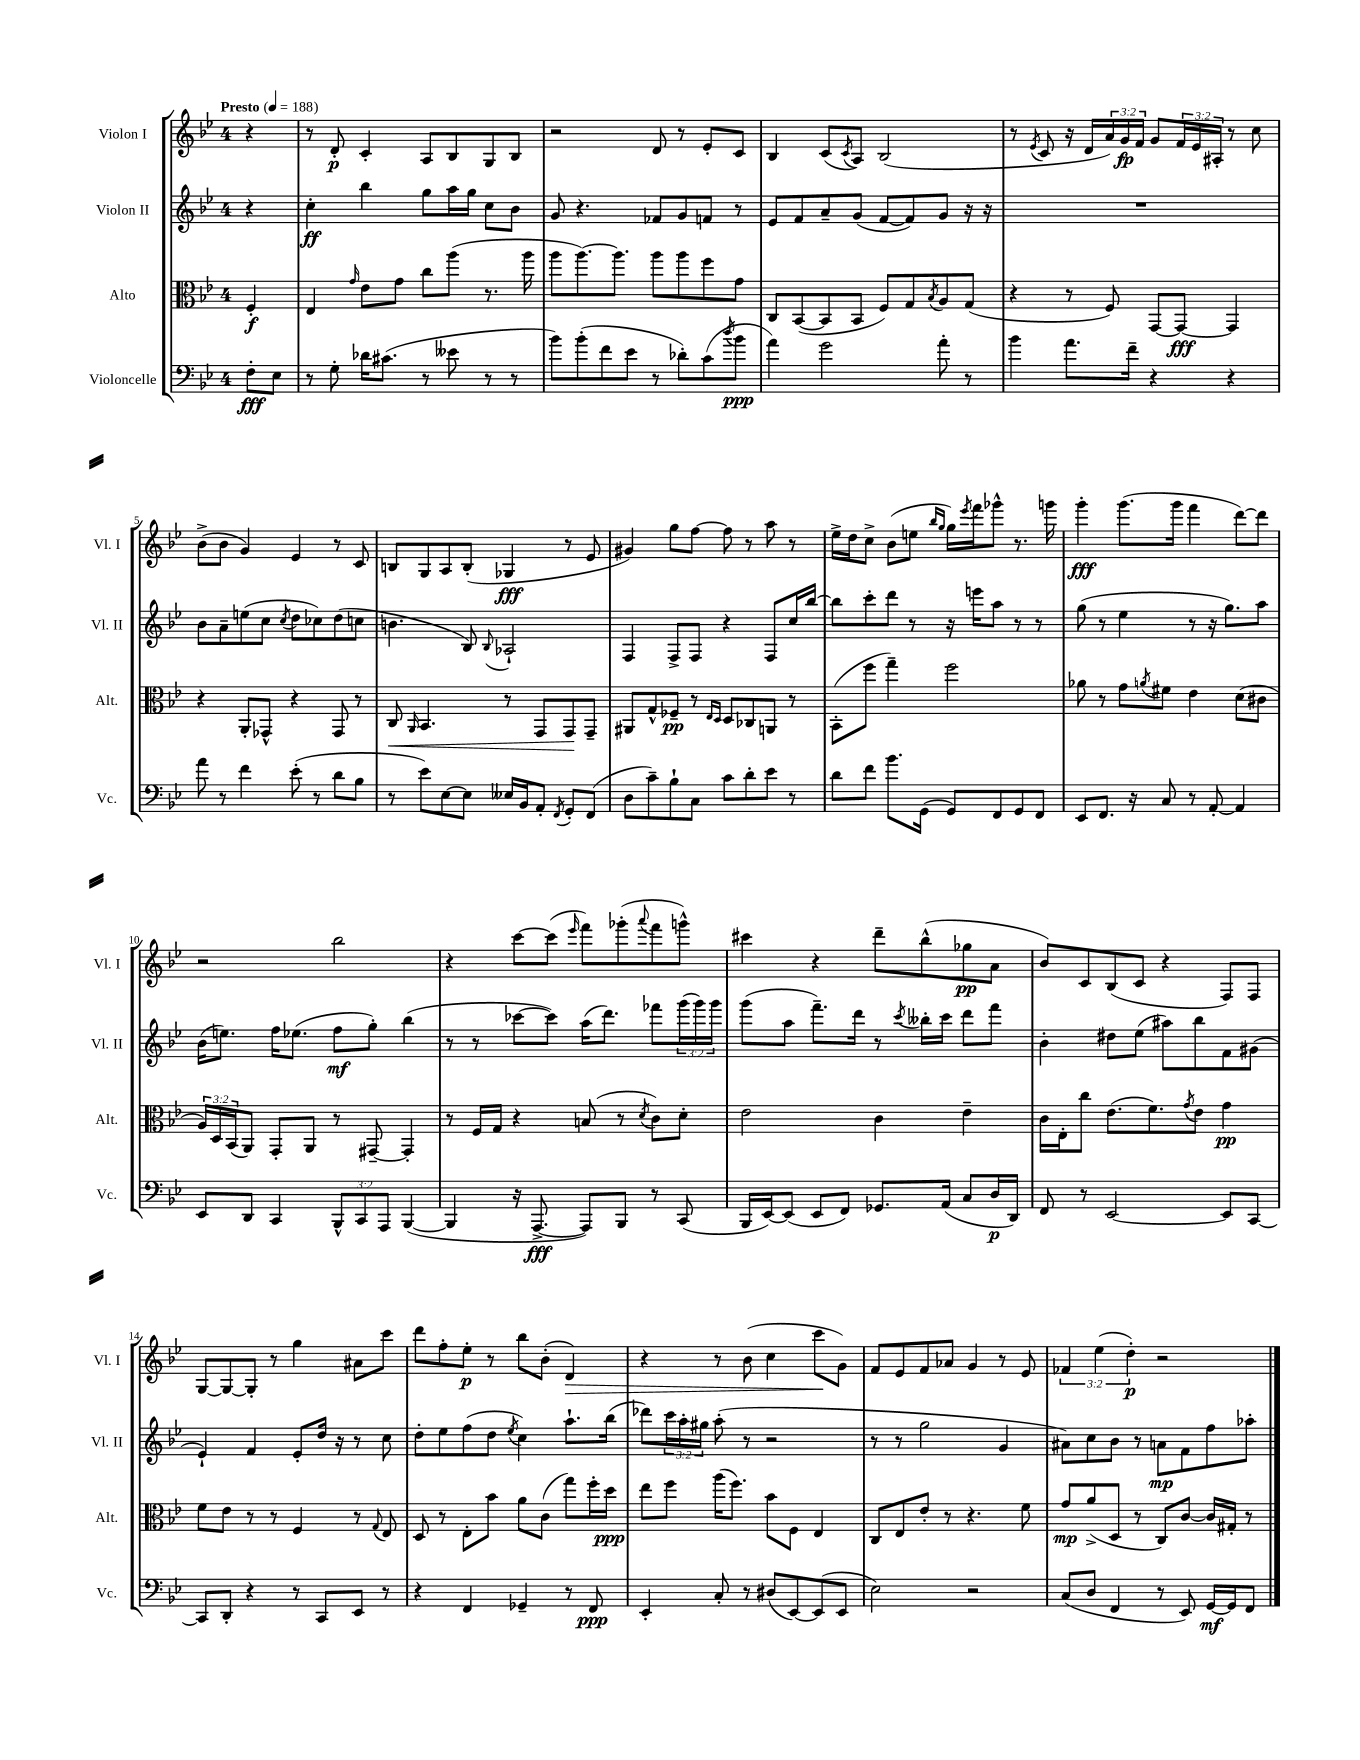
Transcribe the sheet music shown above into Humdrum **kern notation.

**kern	**kern	**kern	**kern
*staff4	*staff3	*staff2	*staff1
*clefF4	*clefC3	*clefG2	*clefG2
*k[b-e-]	*k[b-e-]	*k[b-e-]	*k[b-e-]
*M4/4	*M4/4	*M4/4	*M4/4
*MM188	*MM188	*MM188	*MM188
8F'	4F'	4r	4r
8E-	.	.	.
=	=	=	=
8r	4E-	4cc'	8r
8G'	.	.	8d'
.	16qqg	.	.
16d-	8e-	4bb-	4c'
(8.c#	.	.	.
.	8g	.	.
8r	8cc	8gg	8A
8e--	(8aa	16aa	8B-
.	.	16gg	.
8r	8.r	8cc	8G
8r	.	8b-	8B-
.	16aa	.	.
=	=	=	=
8b-)	8aa	8g	2r
(8b-'	[8.aa)	4.r	.
8f	.	.	.
.	8.aa]	.	.
8e-	.	.	.
8r	8aa	8f-	8d
8d-')	8aa	8g	8r
(8c	8ff	8f	8e-'
8qdd	.	.	.
8b-	8g	8r	8c
=	=	=	=
4a)	8C	8e-	4B-
.	([8BB-	8f	.
2g	8BB-]	8a~	(8c
.	.	.	8qc
.	8BB-	(8g	8A)
.	8F)	[8f	(2B-
.	8G	8f])	.
.	8qB-	.	.
8a'	8A	8g	.
8r	(8G	16r	.
.	.	16r	.
=	=	=	=
4b-	4r	1r	8r
.	.	.	8qe-
.	.	.	8c
8.a	8r	.	16r
.	.	.	16d
.	8F)	.	24a)
.	.	.	24g
16f~	.	.	.
.	.	.	24f
4r	[8GG	.	8g
.	8GG_	.	24f
.	.	.	24e-
.	.	.	24A#'
4r	4GG]	.	8r
.	.	.	8cc
=	=	=	=
8a	4r	8b-	(8b-^
8r	.	8a~	8b-
4f	8AA'	(8ee	4g)
.	8GG-^^	8cc	.
.	.	8qcc	.
(8e-'	4r	8dd	4e-
8r	.	8cc-)	.
8d	8GG-	(8dd	8r
8B-	8r	8cc	8c
=	=	=	=
8r	8C	4.b	8B
.	16qqAA	.	.
8e-)	4.BB-	.	8G
[8E-	.	.	8A
8E-]	.	8B-)	(8B'
.	.	8qqB-	.
16E--	8r	2A-`	4G-
16BB-	.	.	.
8AA'	8GG	.	.
8qFF	.	.	.
8GG'	8GG	.	8r
(8FF	8GG~	.	8e-
=	=	=	=
8D	8AA#	4F	4g#)
8c~)	8G^^	.	.
8B-`	8F-~	8F^	8gg
8C	8r	8F	[8ff
.	16qqE-	.	.
.	16qqD	.	.
8c	8D	4r	8ff]
8d'	8C-	.	8r
8e-	8AA	8F	8aa
8r	8r	16cc	8r
.	.	[16bb-	.
=	=	=	=
8d	(8BB-'	8bb-]	16ee-^
.	.	.	16dd
8f	8ff	8ccc'	8cc^
8.b-	4gg~)	8ddd	(8b-
.	.	8r	8ee
(16GG	.	.	.
.	.	.	16qqbb-
.	.	.	16qqgg
8GG)	2ff	16r	16gg)
.	.	.	8qeee-
.	.	16eee	16fff
8FF	.	8aa	8ggg-^^
8GG	.	8r	8.r
8FF	.	8r	.
.	.	.	16ggg
=	=	=	=
8EE-	8a-	(8gg	4ggg'
8.FF	8r	8r	.
.	8g	4ee-	(8.ggg
16r	.	.	.
.	8qa	.	.
8C	8f#	.	.
.	.	.	16ggg
8r	4e-	8r	4fff
[8AA'	.	16r	.
.	.	8.gg)	.
4AA]	(8d	.	[8ddd)
.	8c#	8aa	8ddd]
=	=	=	=
8EE-	24A)	(16b-	2r
.	24D	.	.
.	.	8.ee)	.
.	(24BB-	.	.
8DD	8AA)	.	.
4CC	8GG'	16ff	.
.	.	(8.ee-	.
.	8AA	.	.
12BBB-^^	8r	8ff	2bb-
12CC	.	.	.
.	[8GG#~	8gg')	.
12AAA	.	.	.
([4BBB-	4GG#']	(4bb-	.
=	=	=	=
4BBB-]	8r	8r	4r
.	16F	8r	.
.	16G	.	.
16r	4r	[8ccc-	[8ccc
[8.AAA^	.	.	.
.	.	8ccc-])	(8ccc]
.	.	.	16qqeee-
8AAA])	(8B	(16aa	8fff)
.	.	8.ddd)	.
8BBB-	8r	.	(8ggg-'
.	8qd	.	8qqaaa
8r	8c)	8fff-	8fff
(8CC	8d'	(24ggg	8ggg^^)
.	.	24ggg)	.
.	.	24ggg	.
=	=	=	=
16BBB-	2e-	(8ggg	4ccc#
[16EE-)	.	.	.
(8EE-]	.	8aa	.
8EE-	.	8.fff~)	4r
8FF)	.	.	.
.	.	16ddd	.
8.GG-	4c	8r	8ddd~
.	.	8qccc	.
.	.	16bb--'	(8bb-^^
(16AA	.	16ccc	.
8C	4e-~	8ddd	8gg-
16D	.	8fff	8a
16DD)	.	.	.
=	=	=	=
8FF	16c	4b-'	8b-)
.	16E-'	.	.
8r	8cc	.	8c
[2EE-	(8.e-	8dd#	(8B-
.	.	(8ee-	8c
.	8.f)	.	.
.	.	8aa#)	4r
.	8qg	.	.
.	8e-	8bb-	.
8EE-]	4g	8f	8F)
[8CC	.	(8g#	8F
=	=	=	=
8CC]	8f	4e-`)	[8G
8DD'	8e-	.	8G_
4r	8r	4f	8G']
.	8r	.	8r
8r	4F	8e-'	4gg
8CC	.	16dd	.
.	.	16r	.
8EE-	8r	8r	8a#
.	8qqG	.	.
8r	8E-	8cc	8ccc
=	=	=	=
4r	8D	8dd'	8ddd
.	8r	8ee-	8ff'
4FF	8E-'	(8ff	8ee-'
.	8b-	8dd	8r
.	.	8qee-	.
4GG-~	8a	4cc)	8bb-
.	(8c	.	(8b-'
8r	8gg)	8.aa`	4d)
8FF	16ff'	.	.
.	16dd	(16bb-	.
=	=	=	=
4EE-'	8ee-	8ddd-)	4r
.	8ff	24ccc	.
.	.	24aa'	.
.	.	24gg#	.
8C'	(16aa	(8aa'	8r
.	8.ff)	.	.
8r	.	8r	(8b-
(8D#	8b-	2r	4cc
[8EE-)	8F	.	.
(8EE-]	4E-	.	8ccc
8EE-	.	.	8g)
=	=	=	=
2E-)	8C	8r	8f
.	8E-	8r	8e-
.	8e-'	2gg	8f
.	8r	.	8a-
2r	4.r	.	4g
.	.	4g	8r
.	8f	.	8e-
=	=	=	=
(8C	8g	8a#)	6f-
8D	(8a^	8cc	.
.	.	.	(6ee-
4FF	8D	8b-	.
.	.	.	6dd')
.	8r	8r	.
8r	8C)	8a	2r
8EE-)	[8c	8f	.
[16GG	16c]	8ff	.
16GG]	16G#'	.	.
8FF	8r	8aa-'	.
==	==	==	==
*-	*-	*-	*-
